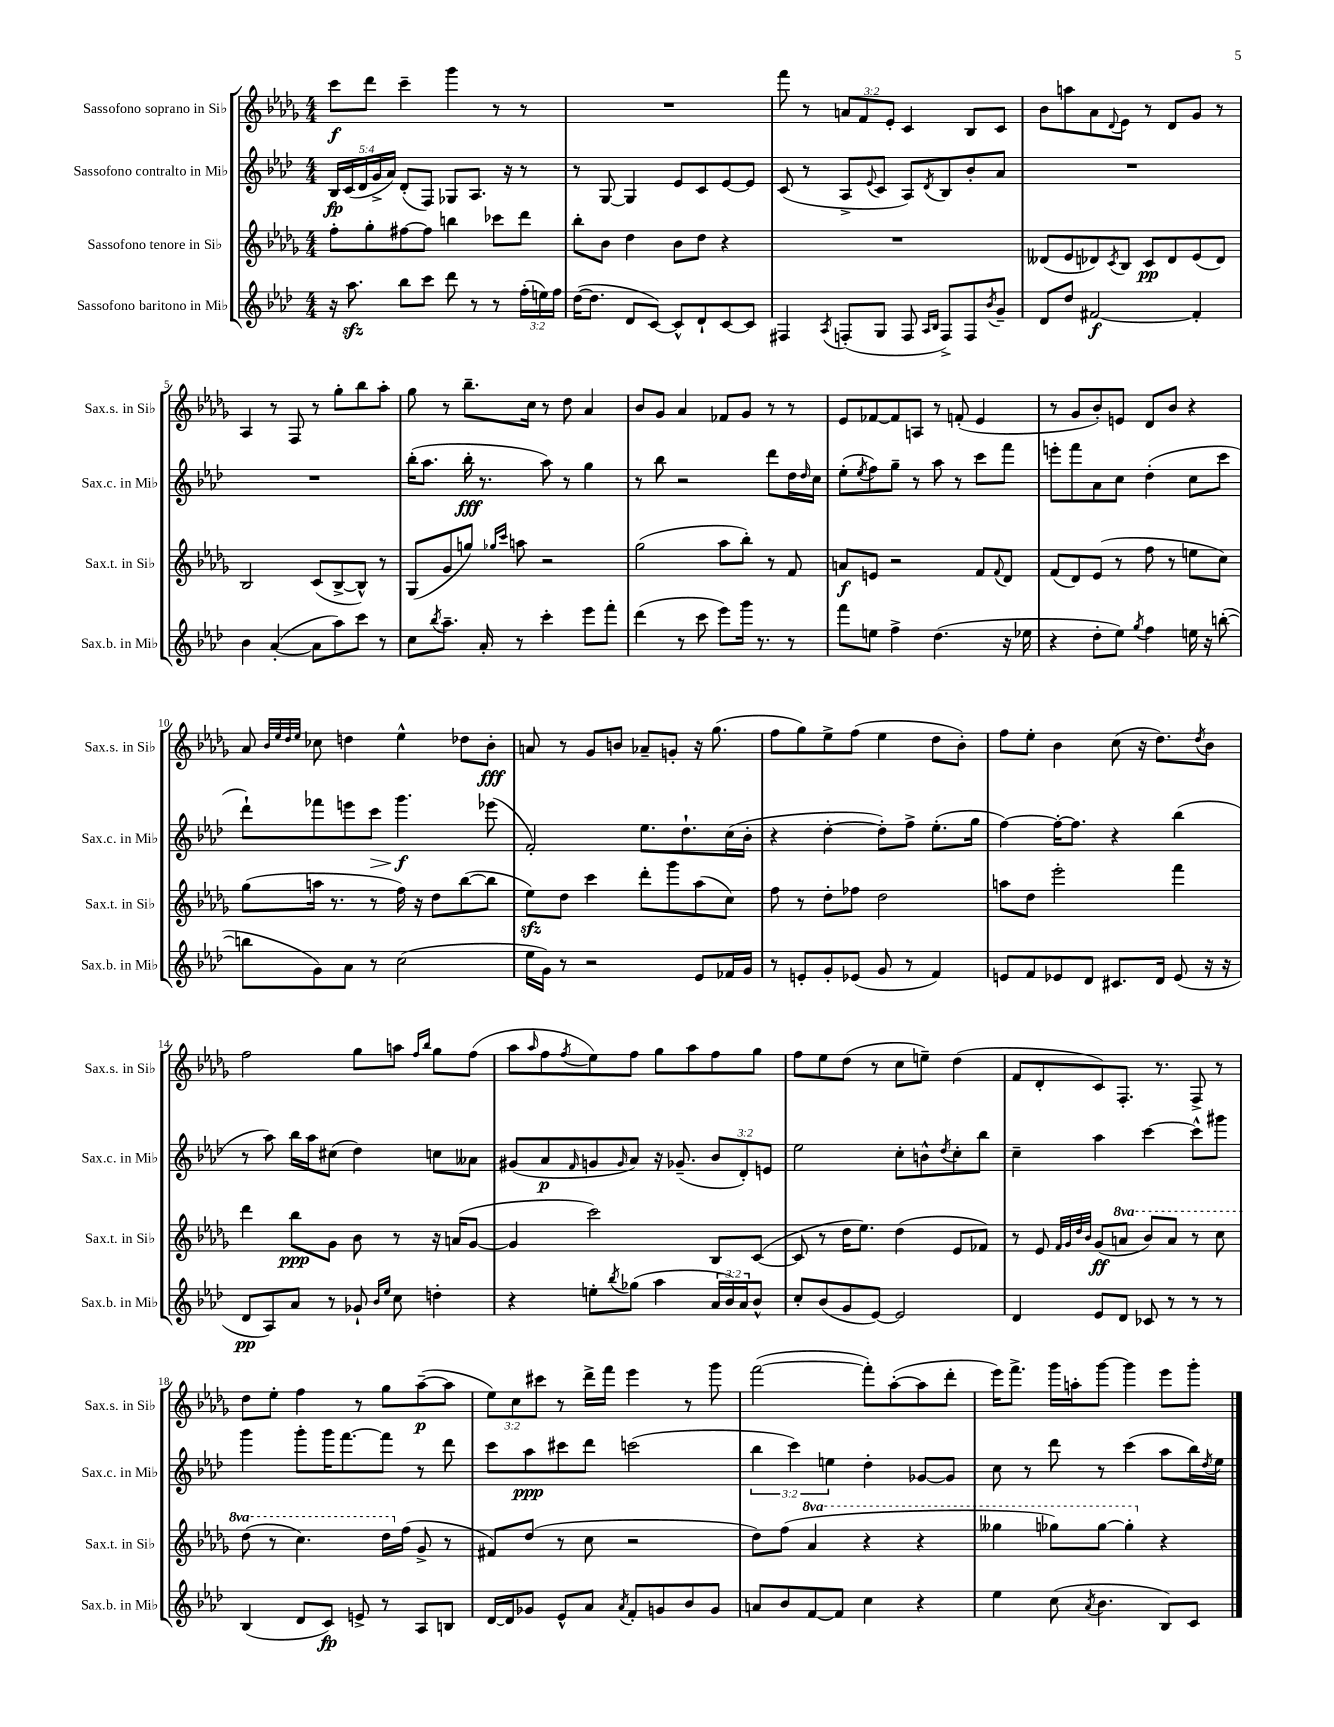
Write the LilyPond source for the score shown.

<<
\new StaffGroup <<
\new Staff = "s0" \with { instrumentName = "Sassofono soprano in Sib" shortInstrumentName = "Sax.s. in Sib" } {
    \clef treble \key des \major \numericTimeSignature \time 4/4 \override Staff.TupletNumber.text = #tuplet-number::calc-fraction-text
    c'''8\f des'''8 c'''4-- ges'''4 r8 r8 |
    R1 |
    f'''8 r8 \tuplet 3/2 { a'8 f'8 ees'8-. } c'4 bes8 c'8 |
    bes'8 a''8 aes'8 \appoggiatura { des'8 } ees'8 r8 des'8 ges'8 r8 |
    aes4 r8 f8 r8 ges''8-. bes''8 aes''8-. |
    ges''8 r8 bes''8.-- c''16 r8 des''8 aes'4 |
    bes'8 ges'8 aes'4 fes'8 ges'8 r8 r8 |
    ees'8 fes'8~ fes'8 a8 r8 f'8-.( ees'4 |
    r8 ges'8 bes'8-.) e'8 des'8 bes'8 r4 |
    aes'8 \grace { bes'32 ees''32 des''32 ees''32 } ces''8 d''4 ees''4-^ des''8 bes'8-.\fff |
    a'8 r8 ges'8 b'8 aes'8-- g'8-. r16 ges''8.( |
    f''8 ges''8) ees''8-> f''8( ees''4 des''8 bes'8-.) |
    f''8 ees''8-. bes'4 c''8( r16 des''8.) \acciaccatura { des''8 } bes'8 |
    f''2 ges''8 a''8 \grace { f''16 bes''16 } ges''8 f''8( |
    aes''8 \grace { aes''16 } f''8 \acciaccatura { f''8 } ees''8) f''8 ges''8 aes''8 f''8 ges''8 |
    f''8 ees''8 des''8( r8 c''8 e''8--) des''4( |
    f'8 des'8-. c'8) f8.-. r8. f8-> r8 |
    des''8 ees''8-. f''4 r8 ges''8 aes''8~--\p( aes''8 |
    \tuplet 3/2 { ees''8) c''8 cis'''8 } r8 des'''16-> f'''16 ees'''4 r8 ges'''8 |
    f'''2~( f'''8-.) aes''8~-.( aes''8 des'''8-. |
    ees'''16) f'''8.-> ges'''16 a''16-. ges'''8~ ges'''4 ees'''8 ges'''8-. \bar "|." |
}
\new Staff = "s1" \with { instrumentName = "Sassofono contralto in Mib" shortInstrumentName = "Sax.c. in Mib" } {
    \clef treble \key aes \major \numericTimeSignature \time 4/4 \override Staff.TupletNumber.text = #tuplet-number::calc-fraction-text
    \tuplet 5/4 { bes16\fp c'16( des'16 g'16-> aes'16) } des'8-.( f8) ges8 aes8. r16 r8 |
    r8 g8~ g4 ees'8 c'8 ees'8~ ees'8 |
    c'8( r8 aes8-> \appoggiatura { ees'8 } c'8 aes8) \acciaccatura { des'8 } bes8 bes'8-. aes'8 |
    R1 |
    R1 |
    bes''16-.( aes''8. bes''16-.\fff r8. aes''8) r8 g''4 |
    r8 bes''8 r2 des'''8 des''16 \grace { des''16 } c''16 |
    ees''8-.( \acciaccatura { ees''8 } f''8) g''8-- r8 aes''8 r8 c'''8 f'''8 |
    e'''8-. f'''8 aes'8 c''8 des''4-.( c''8 c'''8 |
    des'''8-!) fes'''8 e'''8 c'''8\> g'''4.\f\! ees'''8( |
    f'2-.) ees''8. des''8.-! c''16( bes'16-. |
    r4 des''4~-. des''8-.) f''8-> ees''8.-.( g''16 |
    f''4~) f''16~-. f''8. r4 bes''4( |
    r8 aes''8) bes''16 aes''16 cis''8( des''4) c''8 aeses'8 |
    gis'8( aes'8\p \grace { f'16 } g'8 \grace { g'16 } aes'8) r16 ges'8.--( \tuplet 3/2 { bes'8 des'8-.) e'8 } |
    ees''2 c''8-. b'8-^ \acciaccatura { des''8 } c''8-. bes''8 |
    c''4-- aes''4 c'''4~ c'''8-^ gis'''8 |
    g'''4 g'''8-. g'''16 f'''8.~ f'''8 r8 des'''8 |
    c'''8 aes''8\ppp cis'''8 des'''8 c'''2( |
    \tuplet 3/2 { bes''4 c'''4) e''4 } des''4-. ges'8~ ges'8 |
    c''8 r8 des'''8 r8 c'''4( aes''8 bes''16) \acciaccatura { des''8 } ees''16 \bar "|." |
}
\new Staff = "s2" \with { instrumentName = "Sassofono tenore in Sib" shortInstrumentName = "Sax.t. in Sib" } {
    \clef treble \key des \major \numericTimeSignature \time 4/4 \set Staff.ottavationMarkups = #ottavation-simple-ordinals
    f''8-. ges''8-. fis''8~ fis''8 b''4 ces'''8 des'''8 |
    bes''8-. bes'8 des''4 bes'8 des''8 r4 |
    R1 |
    deses'8( ees'8 des'8) \acciaccatura { c'8 } bes8 c'8\pp des'8 ees'8( des'8) |
    bes2 c'8( bes8~-> bes8-^) r8 |
    ges8( ges'8 g''8) \grace { ges''16 c'''16 } a''8 r2 |
    ges''2( aes''8 bes''8-.) r8 f'8 |
    a'8\f e'8 r2 f'8 \appoggiatura { f'8 } des'8 |
    f'8( des'8) ees'8( r8 f''8 r8 e''8 c''8) |
    ges''8( a''16 r8. r8 f''16) r16 des''8 bes''8~( bes''8 |
    ees''8\sfz) des''8 c'''4 des'''8-. ges'''8 aes''8( c''8) |
    f''8 r8 des''8-. fes''8 des''2 |
    a''8 des''8 ees'''2-. f'''4 |
    des'''4 bes''8\ppp ges'8 bes'8 r8 r16 a'16( ges'8~ |
    ges'4 c'''2) bes8 c'8~( |
    c'8 r8 des''16 ees''8.) des''4( ees'8 fes'8) |
    r8 ees'8 \grace { f'32 ges'32 des''32 bes'32 } ges'8\ff( \ottava #1 a''8 bes''8) a''8 r8 c'''8 |
    des'''8( r8 c'''4.) des'''16 \ottava #0 f''16( ges'8-> r8 |
    fis'8) des''8( r8 c''8 r2 |
    des''8) f''8( \ottava #1 aes''4 r4 r4 |
    geses'''4 ges'''8) ges'''8~ ges'''4-. \ottava #0 r4 \bar "|." |
}
\new Staff = "s3" \with { instrumentName = "Sassofono baritono in Mib" shortInstrumentName = "Sax.b. in Mib" } {
    \clef treble \key aes \major \numericTimeSignature \time 4/4 \override Staff.TupletNumber.text = #tuplet-number::calc-fraction-text
    r16 aes''8.\sfz bes''8 c'''8 des'''8 r8 r8 \tuplet 3/2 { f''16-.( e''16) f''16 } |
    des''16~( des''8. des'8 c'8~) c'8-^ des'8-! c'8~ c'8 |
    fis4 \acciaccatura { aes8 } f8-.( g8 f8 \grace { aes16 bes16 } f8->) f8 \acciaccatura { bes'8 } g'8-- |
    des'8 des''8 fis'2~\f fis'4-. |
    bes'4 aes'4~-.( aes'8 aes''8) c'''8 r8 |
    c''8 \acciaccatura { bes''8 } aes''8.-- aes'16-. r8 c'''4-. ees'''8 f'''8-. |
    des'''4( r8 c'''8 ees'''8) g'''16 r8. r8 |
    f'''8 e''8 f''4-> des''4.( r16 ees''16 |
    r4 des''8-. ees''8) \acciaccatura { g''8 } f''4 e''16 r16 b''8~-.( |
    b''8 g'8) aes'8 r8 c''2( |
    ees''16 g'16) r8 r2 ees'8 fes'16 g'16 |
    r8 e'8-. g'8-. ees'8( g'8 r8 f'4) |
    e'8 f'8 ees'8 des'8 cis'8. des'16 ees'8( r16 r16 |
    des'8\pp aes8) aes'8 r8 ges'8-! \grace { bes'16 ees''16 } c''8 d''4-. |
    r4 e''8-. \acciaccatura { bes''8 } ges''8( aes''4 \tuplet 3/2 { aes'16 bes'16) aes'16 } bes'8-^ |
    c''8-. bes'8( g'8 ees'8~) ees'2 |
    des'4 ees'8 des'8 ces'8 r8 r8 r8 |
    bes4( des'8 c'8\fp) e'8-> r8 aes8 b8 |
    des'16~ des'16 ges'8 ees'8-^ aes'8 \acciaccatura { aes'8 } f'8-. g'8 bes'8 g'8 |
    a'8 bes'8 f'8~ f'8 c''4 r4 |
    ees''4 c''8( \acciaccatura { aes'8 } bes'4. bes8) c'8 \bar "|." |
}
>>
>>
